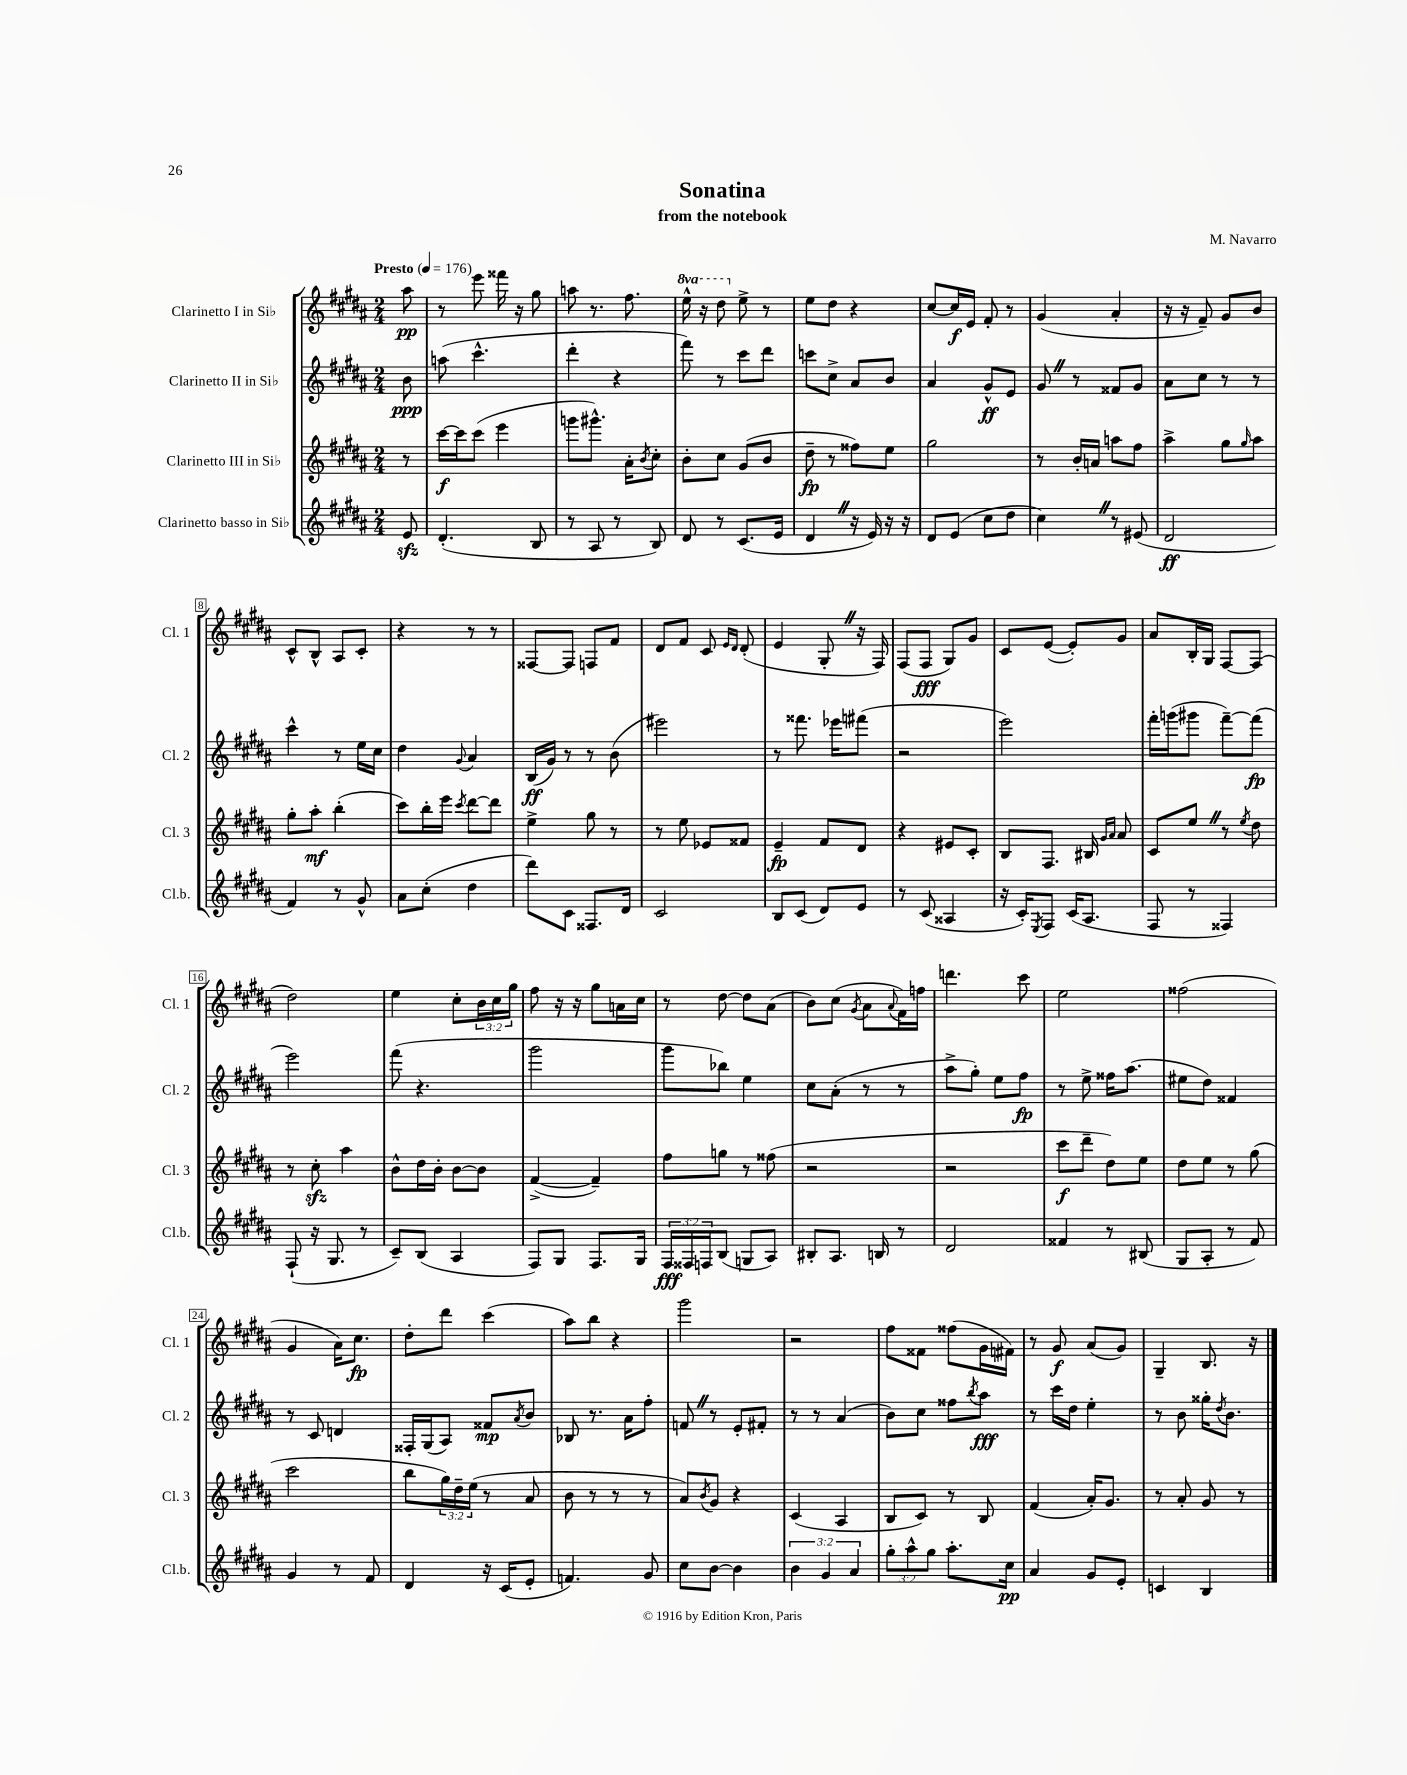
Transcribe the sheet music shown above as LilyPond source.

\header { title = "Sonatina" composer = "M. Navarro" subtitle = "from the notebook" }
<<
\new StaffGroup <<
\new Staff = "s0" \with { instrumentName = "Clarinetto I in Sib" shortInstrumentName = "Cl. 1" } {
    \clef treble \key b \major \numericTimeSignature \time 2/4 \override Staff.TupletNumber.text = #tuplet-number::calc-fraction-text \set Staff.ottavationMarkups = #ottavation-simple-ordinals \partial 8 \tempo "Presto" 4 = 176
    ais''8\pp |
    r8 e'''8 fisis'''16 r16 gis''8 |
    a''8 r8. fis''8. |
    \ottava #1 e'''16-^ r16 dis'''8 \ottava #0 e''8-> r8 |
    e''8 dis''8 r4 |
    cis''8~ cis''16\f e'16 fis'8-. r8 |
    gis'4( ais'4-. |
    r16 r16 fis'8--) gis'8 b'8 |
    cis'8-^ b8-^ ais8 cis'8-. |
    r4 r8 r8 |
    fisis8~ fisis8 f8 fis'8 |
    dis'8 fis'8 cis'8 \grace { e'16 dis'16 } dis'8-.( |
    e'4 gis8-. \once \override BreathingSign.text = \markup { \musicglyph "scripts.caesura.straight" } \breathe r16 fis16) |
    fis8( fis8\fff gis8) gis'8 |
    cis'8 e'8~( e'8-.) gis'8 |
    ais'8 b16-. gis16 fis8~ fis8( |
    dis''2) |
    e''4 cis''8-. \tuplet 3/2 { b'16 cis''16 gis''16 } |
    fis''8 r16 r16 gis''8 a'16 cis''16 |
    r8 dis''8~ dis''8 ais'8( |
    b'8) cis''8( \acciaccatura { gis'8 } ais'8 \appoggiatura { ais'8 } fis'16) f''16 |
    d'''4. cis'''8 |
    e''2 |
    fisis''2( |
    gis'4 ais'16) cis''8.\fp |
    dis''8-. dis'''8 cis'''4( |
    ais''8) b''8 r4 |
    gis'''2 |
    r2 |
    fis''8 fisis'8 fisis''8( gis'16 fis'16) |
    r8 gis'8\f ais'8( gis'8) |
    gis4-- b8. r16 \bar "|." |
}
\new Staff = "s1" \with { instrumentName = "Clarinetto II in Sib" shortInstrumentName = "Cl. 2" } {
    \clef treble \key b \major \numericTimeSignature \time 2/4 \partial 8
    b'8\ppp |
    a''8( cis'''4.-^ |
    dis'''4-. r4 |
    fis'''8) r8 cis'''8 dis'''8 |
    c'''8 cis''8-> ais'8 b'8 |
    ais'4 gis'8-^\ff e'8 |
    gis'8 \once \override BreathingSign.text = \markup { \musicglyph "scripts.caesura.straight" } \breathe r8 fisis'8 gis'8 |
    ais'8 cis''8 r8 r8 |
    cis'''4-^ r8 e''16 cis''16 |
    dis''4 \appoggiatura { gis'8 } ais'4 |
    b16\ff( gis'16) r8 r8 b'8( |
    eis'''2) |
    r8 fisis'''8. ees'''16 fis'''8( |
    r2 |
    e'''2) |
    fis'''16-. g'''16( gis'''8 fis'''8~--) fis'''8\fp( |
    e'''2) |
    fis'''8( r4. |
    gis'''2 |
    gis'''8 bes''8) e''4 |
    cis''8 ais'8-.( r8 r8 |
    ais''8-> gis''8-.) e''8 fis''8\fp |
    r8 e''8-> fisis''16 ais''8.( |
    eis''8 dis''8) fisis'4 |
    r8 cis'8 d'4 |
    fisis16-. gis16( ais8) fisis'8\mp \acciaccatura { ais'8 } b'8 |
    bes8 r8. ais'16 fis''8-. |
    f'8 \once \override BreathingSign.text = \markup { \musicglyph "scripts.caesura.straight" } \breathe r8 e'8-. fis'8-. |
    r8 r8 ais'4( |
    b'8) cis''8 fisis''8 \acciaccatura { b''8 } ais''8\fff |
    r8 cis'''16 dis''16 e''4-. |
    r8 b'8 gisis''16-. \acciaccatura { dis''8 } b'8. \bar "|." |
}
\new Staff = "s2" \with { instrumentName = "Clarinetto III in Sib" shortInstrumentName = "Cl. 3" } {
    \clef treble \key b \major \numericTimeSignature \time 2/4 \override Staff.TupletNumber.text = #tuplet-number::calc-fraction-text \partial 8
    r8 |
    cis'''16~\f cis'''16 cis'''8( e'''4 |
    g'''8 gis'''8.-^) ais'16-. \acciaccatura { b'8 } cis''8-. |
    b'8-. cis''8 gis'8( b'8 |
    dis''8--\fp r8 fisis''8) e''8 |
    gis''2 |
    r8 b'16-. a'16 a''8 fis''8 |
    ais''4-> gis''8 \grace { gis''16 } ais''8 |
    gis''8-. ais''8-.\mf b''4-.( |
    cis'''8) b''16-. e'''16 \acciaccatura { cis'''8 } dis'''8~ dis'''8 |
    e''4-> gis''8 r8 |
    r8 e''8 ees'8 fisis'8 |
    e'4--\fp fis'8 dis'8 |
    r4 eis'8 cis'8-. |
    b8 fis8. bis16 \grace { gis'16 ais'16 } ais'8 |
    cis'8 e''8 \once \override BreathingSign.text = \markup { \musicglyph "scripts.caesura.straight" } \breathe r8 \acciaccatura { e''8 } dis''8 |
    r8 cis''8-.\sfz ais''4 |
    b'8-^ dis''16 b'16-. b'8~ b'8 |
    fis'4~->( fis'4--) |
    fis''8 g''8 r8 fisis''8( |
    r2 |
    r2 |
    cis'''8\f dis'''8-- dis''8) e''8 |
    dis''8 e''8 r8 gis''8( |
    cis'''2 |
    b''8 \tuplet 3/2 { gis''16) dis''16-- e''16( } r8 ais'8 |
    b'8 r8 r8 r8 |
    ais'8) \acciaccatura { b'8 } gis'8 r4 |
    cis'4( ais4 |
    b8 cis'8) r8 b8 |
    fis'4( ais'16-.) gis'8. |
    r8 ais'8-. gis'8 r8 \bar "|." |
}
\new Staff = "s3" \with { instrumentName = "Clarinetto basso in Sib" shortInstrumentName = "Cl.b." } {
    \clef treble \key b \major \numericTimeSignature \time 2/4 \override Staff.TupletNumber.text = #tuplet-number::calc-fraction-text \partial 8
    e'8\sfz |
    dis'4.-.( b8 |
    r8 ais8 r8 b8) |
    dis'8 r8 cis'8.( e'16 |
    dis'4 \once \override BreathingSign.text = \markup { \musicglyph "scripts.caesura.straight" } \breathe r16 e'16) r16 r16 |
    dis'8 e'8( cis''8 dis''8 |
    cis''4) \once \override BreathingSign.text = \markup { \musicglyph "scripts.caesura.straight" } \breathe r8 eis'8( |
    dis'2\ff |
    fis'4) r8 gis'8-^ |
    ais'8 cis''8-.( dis''4 |
    dis'''8) cis'8 fisis8. dis'16 |
    cis'2 |
    b8 cis'8( dis'8) e'8 |
    r8 cis'8( aisis4 |
    r16 cis'16-.) \acciaccatura { e8 } fis8 cis'16( ais8. |
    fis8 r8 fisis4) |
    fis8-!( r16 gis8. r8 |
    cis'8--) b8( ais4 |
    fis8) gis8 fis8. gis16 |
    \tuplet 3/2 { fis16\fff fisis16 f16 } b8( g8 ais8) |
    bis8-. ais8. b16 r8 |
    dis'2 |
    fisis'4 r8 bis8( |
    gis8 ais8-. r8 fis'8) |
    gis'4 r8 fis'8 |
    dis'4 r16 cis'16( e'8-. |
    f'4.) gis'8 |
    cis''8 b'8~ b'4 |
    \tuplet 3/2 { b'4 gis'4 ais'4 } |
    \tuplet 3/2 { gis''8-. ais''8-^ gis''8 } ais''8.-. cis''16\pp |
    ais'4 gis'8 e'8-. |
    c'4 b4 \bar "|." |
}
>>
>>
\layout { \context { \Score \override BarNumber.stencil = #(make-stencil-boxer 0.1 0.3 ly:text-interface::print) } }
